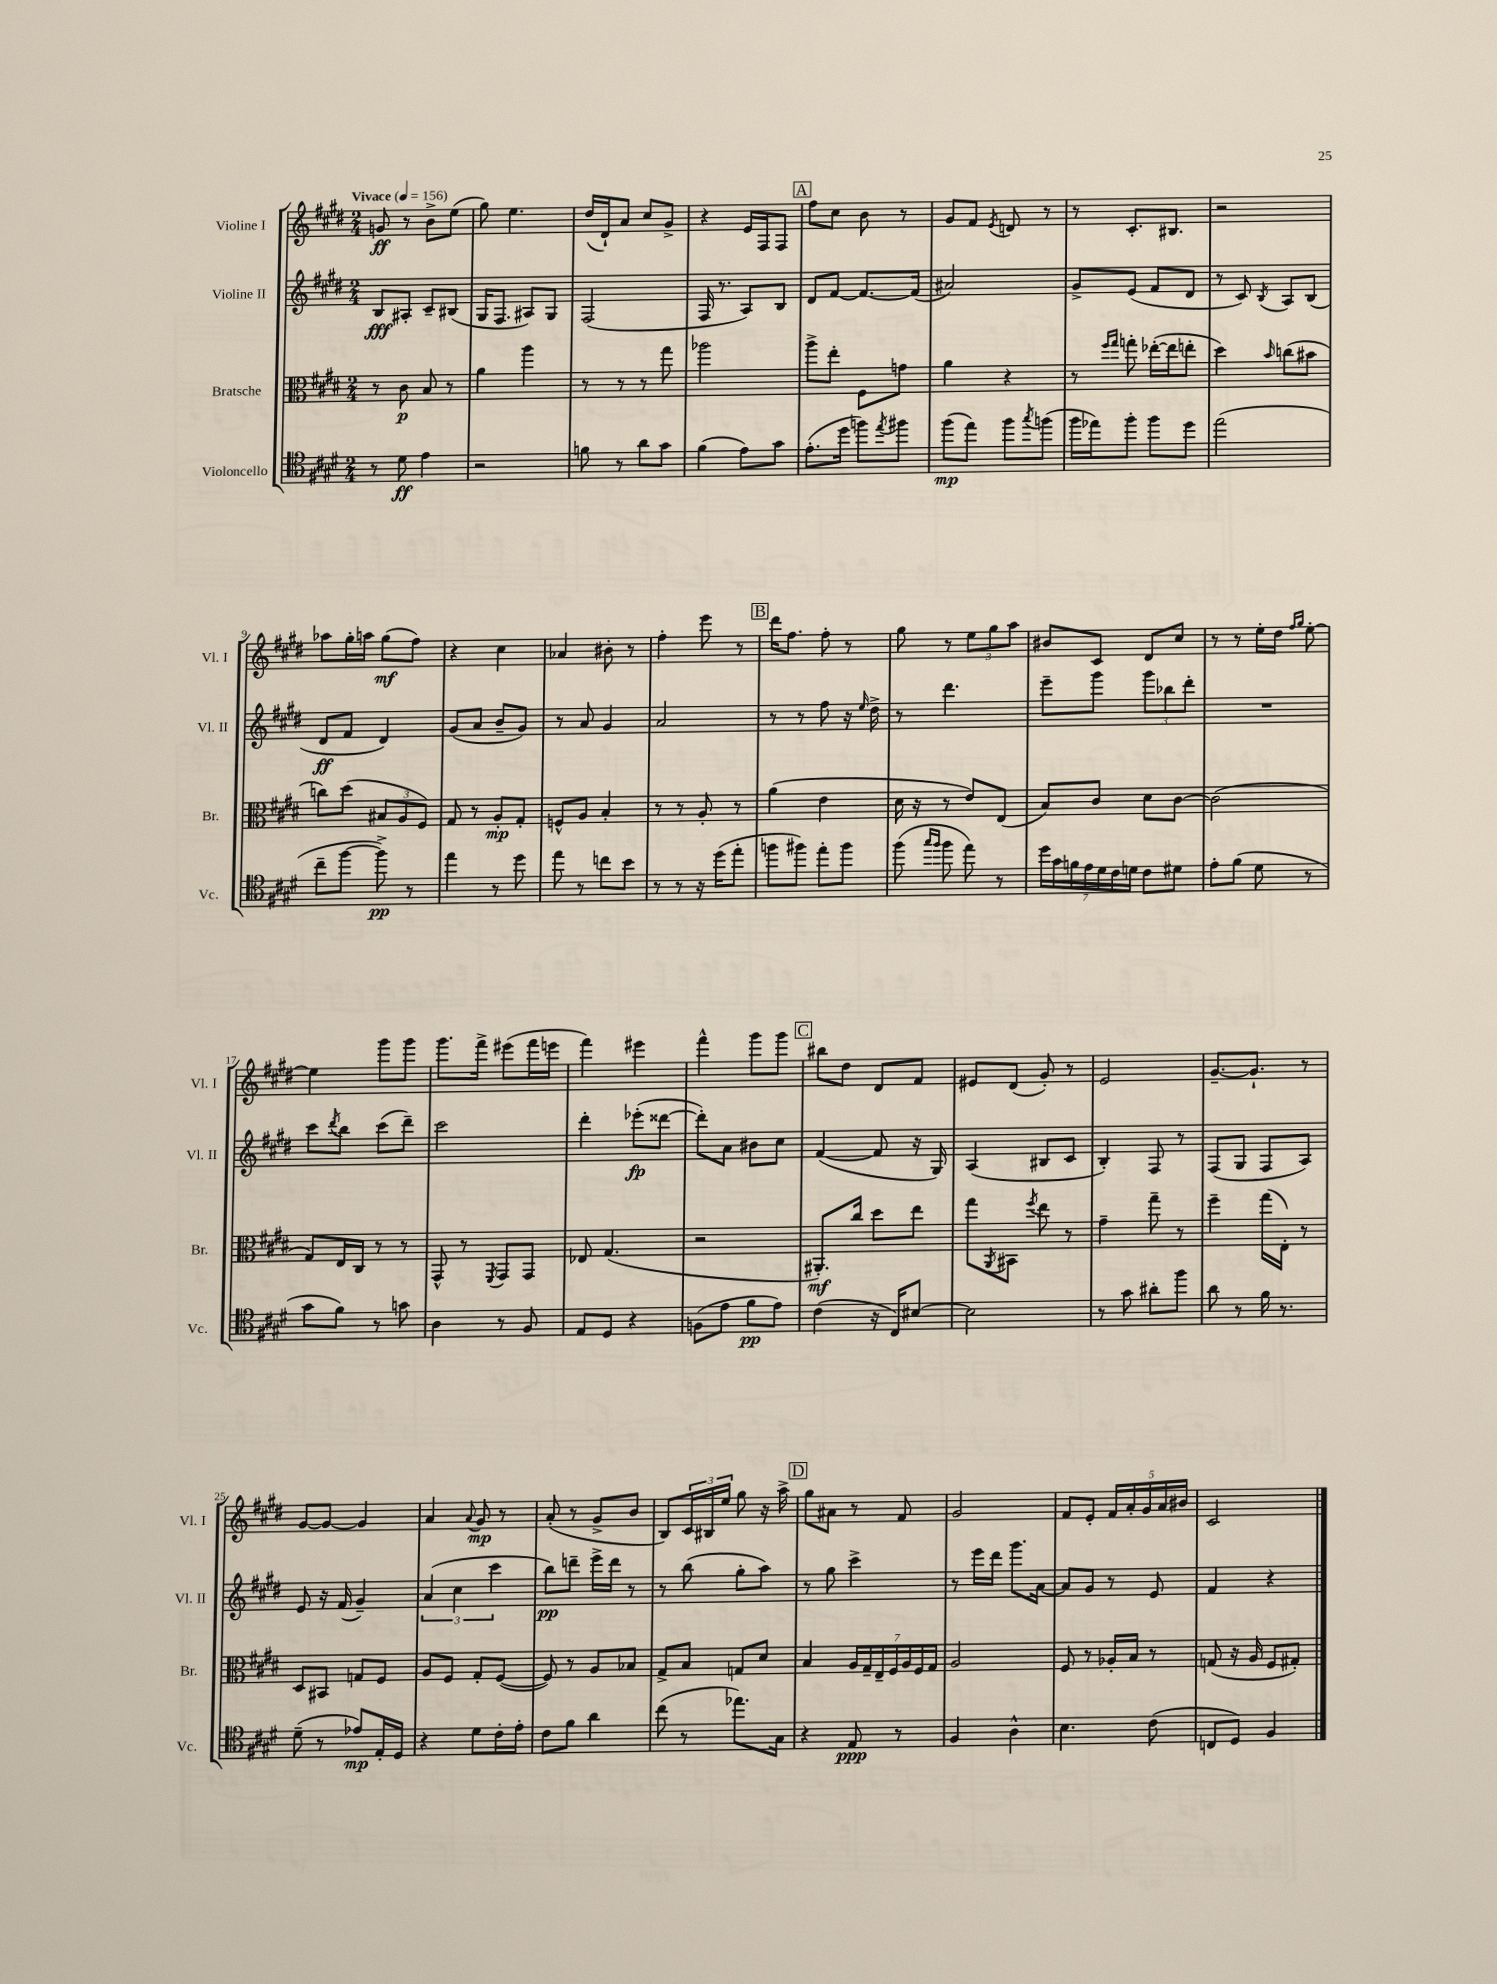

**kern	**kern	**kern	**kern
*staff4	*staff3	*staff2	*staff1
*clefC4	*clefC3	*clefG2	*clefG2
*k[f#c#g#d#]	*k[f#c#g#d#]	*k[f#c#g#d#]	*k[f#c#g#d#]
*M2/4	*M2/4	*M2/4	*M2/4
*MM156	*MM156	*MM156	*MM156
8r	8r	8B	8g
8d#	8c#	8A#'	8r
4e	8B	8c#~	8b^
.	8r	(8B#	(8ee
=	=	=	=
2r	4a	16G#	8gg#)
.	.	8.F#	.
.	.	.	4.ee
.	4aa	8A#)	.
.	.	8G#	.
=	=	=	=
8f	8r	(2F#	(16dd#
.	.	.	16d#`)
8r	8r	.	8a
8a	8r	.	8cc#
8g#	8gg#	.	8g#^
=	=	=	=
(4f#	2aa-	16F#	4r
.	.	8.r	.
8e)	.	8A)	16e
.	.	.	16F#
8g#	.	8B	8F#
=	=	=	=
(8.e'	8aa^	8d#	8ff#
.	8ee'	[8f#	8cc#
16dd#	.	.	.
8ff)	8F#	8.f#_	8b
8qee	.	.	.
8ff#	8g	.	8r
.	.	(16f#]	.
=	=	=	=
(8ff#	4a	2a#)	8g#
8ee)	.	.	8f#
.	.	.	8qe
8ff#	4r	.	8d
8qgg#	.	.	.
(8ff	.	.	8r
=	=	=	=
16ff#	8r	8g#^	8r
16ee-)	.	.	.
.	16qqff#	.	.
.	16qqgg#	.	.
8ff#'	8gg'	(8e	8.c#'
8ff#	([16ee-'	8f#	.
.	16ee-]	.	8.B#
8dd#	8ee'	8d#	.
=	=	=	=
(2ee	4dd#)	8r	2r
.	.	8c#)	.
.	16qqb	8qB	.
.	(8cc	8A	.
.	8b#	(8B	.
=	=	=	=
8cc#~	8cc)	8d#	8aa-
[8ff#	(8dd#	8f#	16gg#'
.	.	.	16aa
8ff#^])	12B#	4d#)	(8gg#
.	12A	.	.
8r	.	.	8ff#)
.	12F#)	.	.
=	=	=	=
4ee	8G#	(8g#	4r
.	8r	8a	.
8r	8A'	8b~	4cc#
8dd#	8G#'	8g#)	.
=	=	=	=
8ee	8F^^	8r	4a-
8r	8A	8a	.
8cc	4B'	4g#	8b#'
8b	.	.	8r
=	=	=	=
8r	8r	2a	4ff#'
8r	8r	.	.
16r	8A'	.	8eee
(16dd#	.	.	.
8ee'	8r	.	8r
=	=	=	=
8ff	(4a	8r	16ddd#
.	.	.	8.ff#
8ff#)	.	8r	.
8ee'	4e	8ff#	8ff#'
8ff#	.	16r	8r
.	.	16qqee	.
.	.	16dd#^	.
=	=	=	=
(8ff#	16d#	8r	8gg#
.	16r	.	.
16qqgg#	.	.	.
16qqff#	.	.	.
8ff#	8r	4.ddd#	8r
8ee)	8e)	.	12ee
.	.	.	12gg#
8r	(8E	.	.
.	.	.	12aa
=	=	=	=
28dd#	8B)	8eee~	8b#
28g#	.	.	.
28f	.	.	.
28e	.	.	.
.	8c#	8ggg#	8c#
28d#	.	.	.
28c#	.	.	.
28d	.	.	.
8c#	8d#	12ggg#	8d#
.	.	12bb-	.
8d#	[8c#	.	8cc#
.	.	12ddd#'	.
=	=	=	=
8e'	(2c#]	2r	8r
(8f#	.	.	8r
8d#	.	.	16ee'
.	.	.	16dd#
.	.	.	16qqff#
.	.	.	16qqgg#
8r	.	.	[8ee'
=	=	=	=
8g#	8G#)	8ccc#	4ee]
.	.	8qddd#	.
8f#)	16E	8bb	.
.	16C#	.	.
8r	8r	(8ccc#	8ggg#
8g	8r	8ddd#~)	8ggg#
=	=	=	=
4A	8GG#^^	2ccc#	8.ggg#
.	8r	.	.
.	.	.	16fff#^
.	8qFF#	.	.
8r	8GG#	.	(8eee#
8F#	8GG#	.	16fff#
.	.	.	16eee
=	=	=	=
8E	8E-	4ddd#'	4fff#)
8D#	(4.G#	.	.
4r	.	(8eee-'	4eee#
.	.	[8ddd##	.
=	=	=	=
(8F	2r	8ddd##'])	4fff#^^
8e	.	8a	.
8f#	.	8b#	8ggg#
8e)	.	8cc#	8ggg#
=	=	=	=
(4c#	8.AA#')	([4f#	8bb#
.	.	.	8dd#
.	16cc#	.	.
16r	8dd#	8f#]	8d#
16C#)	.	.	.
[8B#	8ee	16r	8f#
.	.	16G#)	.
=	=	=	=
2B#]	8gg#	(4A	8e#
.	8qAA	.	.
.	8BB#	.	(8d#
.	8qff#	.	.
.	8ee	8B#	8g#')
.	8r	8c#	8r
=	=	=	=
8r	4g#~	4B')	2e
8g#	.	.	.
8a#'	8gg#~	8F#	.
8ff#	8r	8r	.
=	=	=	=
8a	4ff#~	(8F#	[8.g#~
8r	.	8G#	.
.	.	.	8.g#`]
16f#	(16gg#	8F#	.
8.r	16E')	.	.
.	8r	8A)	8r
=	=	=	=
(8d#~	8D#	8e	[8g#
8r	8BB#	16r	8g#_
.	.	(16f#	.
8e-)	8G	4g#~)	4g#]
16E'	8F#	.	.
16D#	.	.	.
=	=	=	=
4r	8A	(6a	4a
.	8F#	.	.
.	.	6cc#	.
.	.	.	8qqa
8d#	8G#'	.	8g#
.	.	6ccc#	.
16c#'	([8F#	.	8r
16e'	.	.	.
=	=	=	=
8c#	8F#])	8bb)	(8a'
8f#	8r	8ddd~	8r
4a	8A	16eee^	8g#^
.	.	16ddd	.
.	8B-	8r	8b
=	=	=	=
(8cc#	8G#^	8r	8B)
8r	8B	(8bb	24c#
.	.	.	24B#
.	.	.	24ee
8.ee-)	8G	8gg#'	8gg#
.	8d#	8aa)	16r
16G#	.	.	16aa^
=	=	=	=
4r	4B	8r	8gg#
.	.	8gg#	8a#
8E	28A	4ccc#^	8r
.	28G#~	.	.
.	28E~	.	.
.	28F#	.	.
8r	.	.	8f#
.	28A	.	.
.	28F#	.	.
.	28G#	.	.
=	=	=	=
4F#	2A	8r	2g#
.	.	16eee	.
.	.	16ddd#	.
4A^^	.	8.ggg#	.
.	.	[16a	.
=	=	=	=
4.B	8F#	8a]	8f#
.	8r	8g#	8e'
.	16A-'	8r	20f#
.	.	.	20a'
.	16B	.	.
.	.	.	20g#
(8c#	8r	8e	.
.	.	.	20a
.	.	.	20b#
=	=	=	=
8C	(8G	4f#	2c#
8D#)	16r	.	.
.	16A	.	.
4F#	8F#	4r	.
.	8G#')	.	.
==	==	==	==
*-	*-	*-	*-
